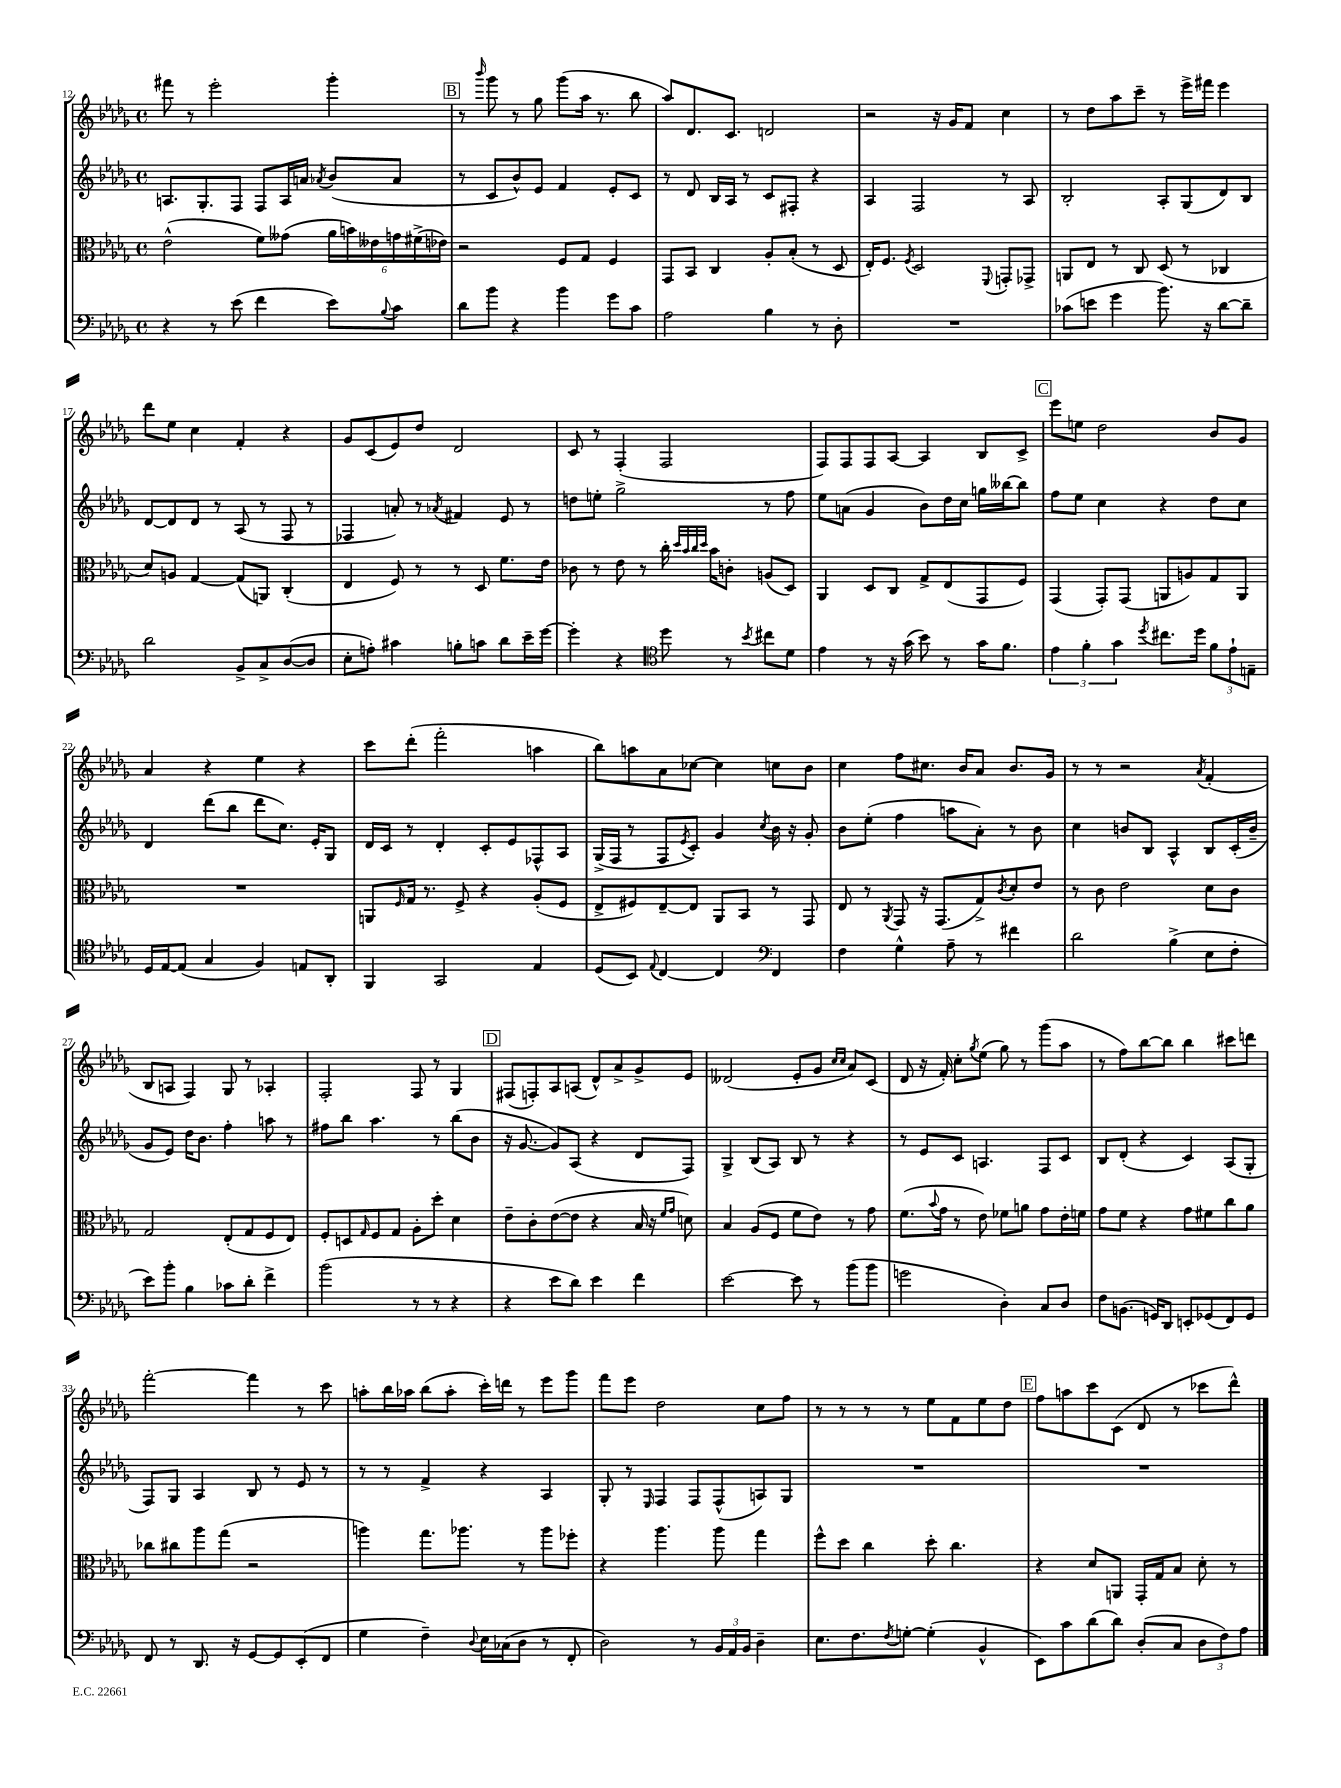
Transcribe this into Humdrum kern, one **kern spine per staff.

**kern	**kern	**kern	**kern
*part4	*part3	*part2	*part1
*staff4	*staff3	*staff2	*staff1
*clefF4	*clefC3	*clefG2	*clefG2
*k[b-e-a-d-g-]	*k[b-e-a-d-g-]	*k[b-e-a-d-g-]	*k[b-e-a-d-g-]
*M4/4	*M4/4	*M4/4	*M4/4
*met(c)	*met(c)	*met(c)	*met(c)
=12	=12	=12	=12
4r	(2e-^^\	8.An/L	8fff#X\
.	.	.	8r
.	.	8.G-'/	.
8r	.	.	2eee-'\
(8e-\	.	8F/J	.
4f\	8f\L)	8F/L	.
.	(8g--X\J	16A/L	.
.	.	16an/JJ	.
.	.	8qa-X/	.
8e-\L)	24a-\LL	(8b-/L	4ggg-'\
.	24bn\)	.	.
.	24e--X\	.	.
8qqB-/	.	.	.
8c\J	24gn\	8a-/J	.
.	(24f#X^\	.	.
.	24e-X\JJ)	.	.
!!LO:REH:place=s1:t=B
=13	=13	=13	=13
8d-\L	2r	8r	8r
.	.	.	16qqbbb-/
8b-\J	.	8c/L	8ggg-\
4r	.	8b-^^/)	8r
.	.	8e-/J	8gg-\
4b-\	8F/L	4f/	(8ggg-\L
.	8G-/J	.	16aa-\Jk
.	.	.	8.r
8g-\L	4F/	8e-'/L	.
8c\J	.	8c/J	8bb-\
=14	=14	=14	=14
2A-\	8GG-/L	8r	8aa-/L)
.	8BB-/J	8d-/	8.d-/
.	4C/	16B-/LL	.
.	.	16A-/JJ	8.c/J
.	.	8r	.
4B-\	8A-'/L	8c/L	2dn/
.	(8B-'/J	8F#X'/J	.
8r	8r	4r	.
8D-'\	8D-/	.	.
=15	=15	=15	=15
1r	16E-'/KL)	4A-/	2r
.	8.F/J	.	.
.	8qF/	.	.
.	2D-/	2F/	.
.	.	.	16r
.	.	.	16g-/KL
.	.	.	8f/J
.	8qqFF/	.	.
.	8GGn'/L	8r	4cc\
.	8GG-X^/J	8A-/	.
=16	=16	=16	=16
(8c-X\L	8AAn/L	2B-'/	8r
8en\J	8E-/J	.	8dd-\L
4g-\	8r	.	8aa-\
.	8C/	.	8ccc~\J
8.b-\)	(8D-/	8A-'/L	8r
.	8r	(8G-/	16eee-^\LL
16r	.	.	16fff#X\JJ
[8d-\L	4C-X/	8d-/)	4eee-\
8d-~\J]	.	8B-/J	.
!!LO:LB:g=z
=17	=17	=17	=17
2d-\	8d-/L)	[8d-/L	8ddd-\L
.	8An/J	8d-/]	8ee-\J
.	[4G-/	8d-/J	4cc\
.	.	8r	.
8BB-^/L	(8G-/L]	(8A-/	4f'/
8C^/	8AAn/J)	8r	.
([8D-/	(4C'/	8F/	4r
8D-/J]	.	8r	.
=18	=18	=18	=18
8E-'\L	4E-/	4F-X/	8g-/L
8An'\J)	.	.	(8c/
4c#X\	8F/)	8an'/)	8e-/)
.	8r	8r	8dd-/J
.	.	8qa-X/	.
8Bn'\L	8r	4f#X/	2d-/
8cn\J	8D-/	.	.
8d-\L	8.f\L	8e-/	.
16e-~\L	.	8r	.
[16g-\JJ	16e-\Jk	.	.
=19	=19	=19	=19
4g-'\]	8c-X\	8ddn\L	8c/
.	8r	8een'\J	8r
4r	8e-\	2gg-^\	(4F'/
.	8r	.	.
*clefC4	*	*	*
8dd-\	16cc'\	.	2F/
.	32qqdd-/LLL	.	.
.	32qqb-/	.	.
.	32qqcc/	.	.
.	32qqdd-/JJJ	.	.
.	16b-\KL	.	.
8r	8cn'\J	.	.
8qb-/	.	.	.
8cc#X\L	(8An/L	8r	.
8d-\J	8D-/J)	8ff\	.
=20	=20	=20	=20
4e-\	4AA-/	8ee-\L	8F/L)
.	.	(8an\J	8F/
8r	8D-/L	4g-/	8F/
16r	8C/J	.	[8A-/J
(16g-\	.	.	.
8b-\)	8G-^/L	8b-\L)	4A-/]
8r	(8E-/	16dd-\L	.
.	.	16cc\JJ	.
16g-\KL	8GG-/	16ggn\LL	8B-/L
8.f\J	.	[16bb--X\J	.
.	8F/J)	8bb--\J]	8c^/J
!!LO:REH:place=s1:t=C
=21	=21	=21	=21
6e-\	(4GG-/	8ff\L	8eee-\L
.	.	8ee-\J	8een\J
6f'\	.	.	.
.	8GG-'/L)	4cc\	2dd-\
6g-\	.	.	.
.	(8GG-/J	.	.
8qdd-/	.	.	.
8.cc#X\L	8AAn/L	4r	.
.	8An/)	.	.
16dd-\Jk	.	.	.
12f\L	8G-/	8dd-\L	8b-/L
12e-`\	.	.	.
.	8AA/J	8cc\J	8g-/J
12En~\J	.	.	.
!!LO:LB:g=z
=22	=22	=22	=22
16D-/LL	1r	4d-/	4a-/
[16E-/J	.	.	.
(8E-/J]	.	.	.
4G-/	.	(8ddd-\L	4r
.	.	8bb-\J	.
4F/)	.	8ddd-\L	4ee-\
.	.	8.cc\J)	.
8En/L	.	.	4r
.	.	16e-'/KL	.
8AA-'/J	.	8G-/J	.
=23	=23	=23	=23
4FF/	8AAn/L	16d-/LL	8ccc\L
.	.	16c/JJ	.
.	16qqF/	.	.
.	16G-/Jk	8r	(8ddd-'\J
.	8.r	.	.
2GG-/	.	4d-'/	2fff'\
.	8F^/	.	.
.	4r	8c'/L	.
.	.	8e-/	.
4E-/	(8A-'/L	8F-X^^/	4aan\
.	8F/J	8A-/J	.
=24	=24	=24	=24
(8D-/L	8E-^/L	(16G-^/LL	8bb-\L)
.	.	16F/JJ	.
8BB-/J)	8F#X/)	8r	8aan\
8qqE-/	.	.	.
[4C/	[8E-~/	8F/L	8a-\
.	.	8qe-/	.
.	8E-/J]	8c'/J)	[8cc-X\J
4C/]	8AA-/L	4g-/	4cc-\]
.	8BB-/J	.	.
*clefF4	*	*	*
.	.	8qcc/	.
4FF/	8r	16b-\	8ccn\L
.	.	16r	.
.	8GG-/	8g-'/	8b-\J
=25	=25	=25	=25
4F\	8E-/	8b-\L	4cc\
.	8r	(8ee-'\J	.
.	8qAA-/	.	.
4G-^^\	8GG-/	4ff\	8ff\L
.	16r	.	8.cc#X\J
.	(8.GG-/L	.	.
8A-~\	.	8aan\L	.
.	.	.	16b-/KL
8r	8G-^/)	8a-'\J)	8a-/J
.	8qc/	.	.
4f#X\	8d-'/	8r	8.b-/L
.	8e-/J	8b-\	.
.	.	.	16g-/Jk
=26	=26	=26	=26
2d-\	8r	4cc\	8r
.	8c\	.	8r
.	2e-\	8bn/L	2r
.	.	8B-/J	.
(4B-^\	.	4A-^^/	.
.	.	.	8qa-/
8E-\L	8d-\L	8B-/L	(4f'/
8F'\J	8c\J	(16c'/L	.
.	.	16b~/JJ	.
!!LO:LB:g=z
=27	=27	=27	=27
8e-\L)	2G-/	8g-/L	8B-/L
8b-'\J	.	8e-/J)	8An/J
4B-\	.	16dd-\KL	4F/)
.	.	8.b-\J	.
8c-X\L	(8E-'/L	4ff'\	8G-/
8d-'\J	8G-/	.	8r
4f^\	8F/	8aan\	4A-X'/
.	8E-/J)	8r	.
=28	=28	=28	=28
(2b-\	8F'/L	8ff#X\L	2F'/
.	8Dn/	8bb-\J	.
.	16qqG-/	.	.
.	8F/	4.aa-\	.
.	8G-/J	.	.
8r	8A-'\L	.	8F/
8r	8dd-'\J	8r	8r
4r	4d-\	(8bb-\L	4G-/
.	.	8b-\J	.
!!LO:REH:place=s1:t=D
=29	=29	=29	=29
4r	8e-~\L	16r	(8F#X/L
.	.	[8.g-/	.
.	8c'\	.	8Fn'/)
8e-\L	([8e-\	8g-/L])	8A-/
8d-\J)	8e-\J]	(8A-/J	(8An/J
4e-\	4r	4r	8d-^^/L)
.	.	.	8a-^/
4f\	16B-/	8d-/L	8g-^/
.	16r	.	.
.	16qqf/LL	.	.
.	16qqg-/JJ	.	.
.	8dn\)	8F/J)	8e-/J
=30	=30	=30	=30
[2e-\	4B-/	4G-^/	(2d--X/
.	(8A-/L	(8B-/L	.
.	8F/J	8A-/J)	.
8e-\]	8f\L	8B-/	8e-'/L
8r	8e-\J)	8r	8g-/J
.	.	.	16qqcc/LL
.	.	.	16qqcc/JJ
(8b-\L	8r	4r	8a-/L)
8b-\J	8g-\	.	(8c/J
=31	=31	=31	=31
2gn\	(8.f\L	8r	8d-/
.	.	8e-/L	16r
.	8qqb-/	.	.
.	16g-\Jk	.	16f'/)
.	8r	8c/J	8cc'\L
.	.	.	8qgg-/
.	8e-\)	4.An/	(8ee-\J
4D-'\)	8f-X\L	.	8gg-\)
.	8an\J	.	8r
8C/L	8g-\L	8F/L	(8ggg-\L
8D-/J	16e-'\L	8c/J	8aa-\J
.	16fn\JJ	.	.
=32	=32	=32	=32
8F\L	8g-\L	8B-/L	8r
(8.BBn\J	8f\J	(8d-'/J	8ff\L)
.	4r	4r	[8bb-\
16GGn/KL)	.	.	.
8DD-/J	.	.	8bb-\J]
8EEn'/L	8g-\L	4c/)	4bb-\
(8GG-X/	8f#X\	.	.
8FF/)	8cc\	(8A-/L	8ccc#X\L
8GG-/J	8a-\J	8G-'/J	8dddn\J
!!LO:LB:g=z
=33	=33	=33	=33
8FF/	8cc-X\L	8F/L)	[2fff'\
8r	8cc#X\	8G-/J	.
8.DD-/	8aa-\	4A-/	.
.	(8gg-\J	.	.
16r	.	.	.
[8GG-/L	2r	8B-/	4fff\]
8GG-/]	.	8r	.
(8EE-'/	.	8e-/	8r
8FF/J	.	8r	8ccc\
=34	=34	=34	=34
4G-\	4aan\)	8r	8aan'\L
.	.	8r	16bb-\L
.	.	.	16aa-X\JJ
4F~\)	8.gg-\L	4f^/	(8bb-\L
.	.	.	8aa-'\J
.	8.aa-X\J	.	.
8qqD-/	.	.	.
16E-\LL	.	4r	16ccc'\LL)
(16C-X\J	.	.	16dddn\JJ
8D-\J	8r	.	8r
8r	8aa-\L	4A-/	8eee-\L
8FF'/	8ff-X'\J	.	8ggg-\J
=35	=35	=35	=35
2D-\)	4r	8G-'/	8fff\L
.	.	8r	8eee-\J
.	.	16qqE-/	.
.	4.aa-\	4F/	2dd-\
8r	.	8F/L	.
24BB-/LL	8aa-\	(8F^^/	.
24AA-/	.	.	.
24BB-/JJ	.	.	.
4D-~\	4gg-\	8An/)	8cc\L
.	.	8G-/J	8ff\J
=36	=36	=36	=36
8.E-\L	8ff^^\L	1r	8r
.	8dd-\J	.	8r
8.F\	.	.	.
.	4cc\	.	8r
8qF/	.	.	.
[8Gn'\J	.	.	8r
(4G'\]	8dd-'\	.	8ee-\L
.	4.cc\	.	8f\
4BB-^^/	.	.	8ee-\
.	.	.	8dd-\J
!!LO:REH:place=s1:t=E
=37	=37	=37	=37
8EE-\L)	4r	1r	8ff\L
8c\	.	.	8aan\
(8d-\	8d-/L	.	8ccc\
8d-\J)	8AAn/J	.	(8c\J
(8D-'/L	16GG-'/LL	.	8d-/
.	16G-/J	.	.
8C/J	8B-/J	.	8r
12D-\L	8d-'\	.	8ccc-X\L
12F\)	.	.	.
.	8r	.	8ddd-^^\J)
12A-\J	.	.	.
==	==	==	==
*-	*-	*-	*-
